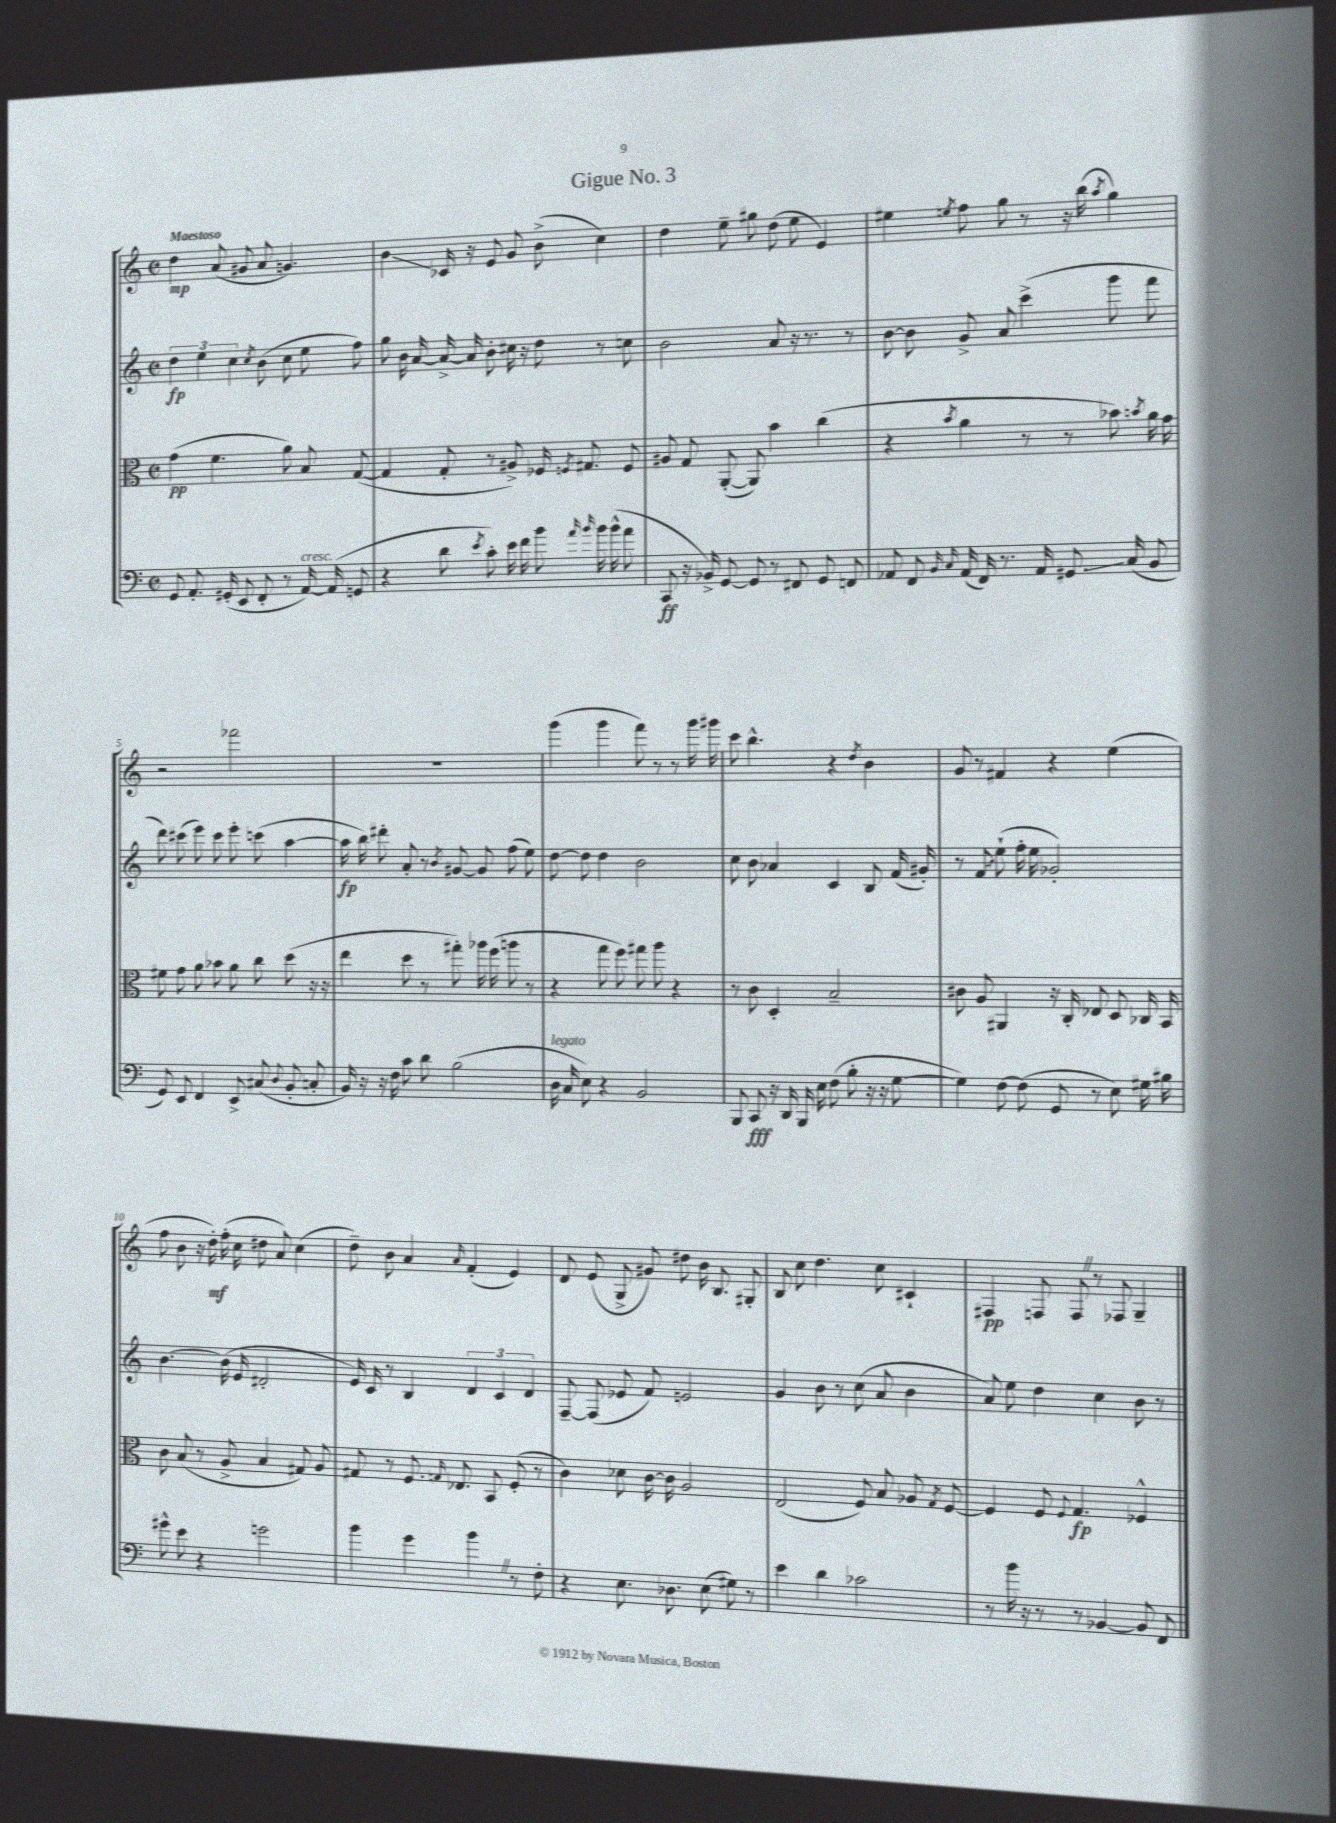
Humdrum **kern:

**kern	**kern	**kern	**kern
*staff4	*staff3	*staff2	*staff1
*clefF4	*clefC3	*clefG2	*clefG2
*k[]	*k[]	*k[]	*k[]
*M2/2	*M2/2	*M2/2	*M2/2
*met(c|)	*met(c|)	*met(c|)	*met(c|)
8GG	(4g	6dd	4dd
8.AA'	.	.	.
.	.	6ee	.
.	4.f	.	(8a
(16GG#'	.	.	.
.	.	6cc	.
8EE	.	.	8g#
.	.	8qcc	.
8FF'	.	(8b	8a
8r	8a)	8cc	4.g)
[16AA)	8B	8ee	.
(16AA]	.	.	.
8GG	([8G	8ff)	.
=	=	=	=
4r	4G]	8gg	4b
.	.	16b	.
.	.	[16a	.
8d	8G'	16a^_	16c-
.	.	16a]	16r
8qe	.	.	.
8c')	8r	8b'	8e
16e	8A#^)	16cc#	8g
16f	.	16r	.
8b	16F-	8dd	(8b^
.	8qF	.	.
.	8.G#	.	.
16qqa	.	.	.
16qqb	.	.	.
16b	.	8r	4cc)
(16b^^	.	.	.
8a	8F	8cc	.
=	=	=	=
8CC	8A#	2b	4dd
16r	8G	.	.
16BB-^)	.	.	.
[8GG	([8AA'	.	8ee~
8GG]	8AA])	.	8gg#
8r	4b	8a	(8dd
8FF#	.	16r	8ee
.	.	8.r	.
8GG	(4cc	.	4e)
8FF	.	8r	.
=	=	=	=
8AA-	4r	[8b	4ee#
8FF	.	8b]	.
16qqBB	.	.	.
16qqC	8qb	.	8qee
(16AA-	4a	8g^	8ff
16FF)	.	.	.
8.r	.	8a	8gg
.	8r	(4ccc^	8r
16AA-	.	.	.
8.GG#	8r	.	16r
.	.	.	(16bb
.	.	.	8qaa
.	8b-)	8ggg	4gg)
(16C	.	.	.
.	8qb	.	.
8BB	16a	8fff	.
.	16g	.	.
=	=	=	=
8GG)	8f#	8ddd)	2r
8EE	8g	(8ccc#	.
4FF	8a	8eee)	.
.	8b-	8ccc#	.
8EE^	8a	8eee'	2fff-
(8C#	8cc	(8ccc	.
8qqD	.	.	.
8BB'	(8dd	[4aa	.
8C'	16r	.	.
.	16r	.	.
=	=	=	=
16BB)	4ee	16aa]	1r
16r	.	16bb)	.
16r	.	8ddd#'	.
16F	.	.	.
8c	8dd	8a'	.
8d	8r	8r	.
.	.	8qb	.
(2B	8gg#')	[8g#	.
.	16aa-	8g#]	.
.	(16ff	.	.
.	8aa	(8ff	.
.	8r	8ee)	.
=	=	=	=
16D	4r	[8dd	(4ggg
16C	.	.	.
8E)	.	8dd]	.
4r	8gg	4dd	4ggg
.	8ff)	.	.
2BB	8gg#	2b	8fff)
.	8aa	.	8r
.	4r	.	8r
.	.	.	16ggg
.	.	.	16ggg#
=	=	=	=
8BBB	8r	8cc	8ccc
8CC	8c	8b	4.bb^^
16r	4D'	4a-	.
16DD	.	.	.
16BBB	.	.	.
16E	.	.	.
(8F	2B~	4c	4r
8B'	.	.	.
.	.	.	8qdd
16r	.	8B	4b
16r	.	.	.
[8G	.	(16f	.
.	.	16g#')	.
=	=	=	=
4G])	8c#	8r	8g
.	8A	8f	8r
[8F	4AA#	(8ee`	4f#
(8F]	.	16ff'	.
.	.	16ee	.
8GG	16r	2g-')	4r
.	16C'	.	.
8r	8E-	.	.
8E)	8D	.	(4ee
16G#	16C-	.	.
16B#	16BB	.	.
=	=	=	=
8g#^^	8c	[4.b	8ff
8e	(8B	.	8b
4r	8r	.	16r
.	.	.	16dd')
.	8A^	(16b]	(16ff'
.	.	16e	16cc
2g	4B	2d#'	8dd#
.	.	.	8a)
.	8G#)	.	(4cc
.	8A	.	.
=	=	=	=
4b	8G#	16e)	8dd~)
.	.	16c	.
.	8r	8r	8b
4g	8.F	4B	4a
.	16qqG	.	.
.	8.E-	.	.
.	.	.	16qqa
4b	.	6d	(4f'
.	8BB	.	.
.	.	6c	.
8r	(8F'	.	4e)
.	.	6d	.
8F'	8r	.	.
=	=	=	=
4r	4c)	[8F~	8d
.	.	(8F]	(8e
8.E	8d-	8e-	8G^
.	[16c	8f)	8g#)
8.D-	16c]	.	.
.	2A	2e	8dd#
(8E	.	.	16b
.	.	.	8.B
8G#)	.	.	.
8r	.	.	8G#'
=	=	=	=
4e	(2E	4g	8B
.	.	.	8cc
4d	.	8b	4.dd
.	.	8r	.
2c-	8F)	(8cc	.
.	8B	8a	8cc
.	8A-	4b	4c#`
.	8qG	.	.
.	[8F	.	.
=	=	=	=
8r	4F]	8a)	4F#
16b	.	8ee	.
16r	.	.	.
8r	8F	4dd	8F
.	8qqF	.	.
8r	4.G	.	8F
[4BB-	.	4cc	8r
.	.	.	8F-
8BB-]	4F-^^	8b	4G~
8FF	.	8r	.
==	==	==	==
*-	*-	*-	*-
